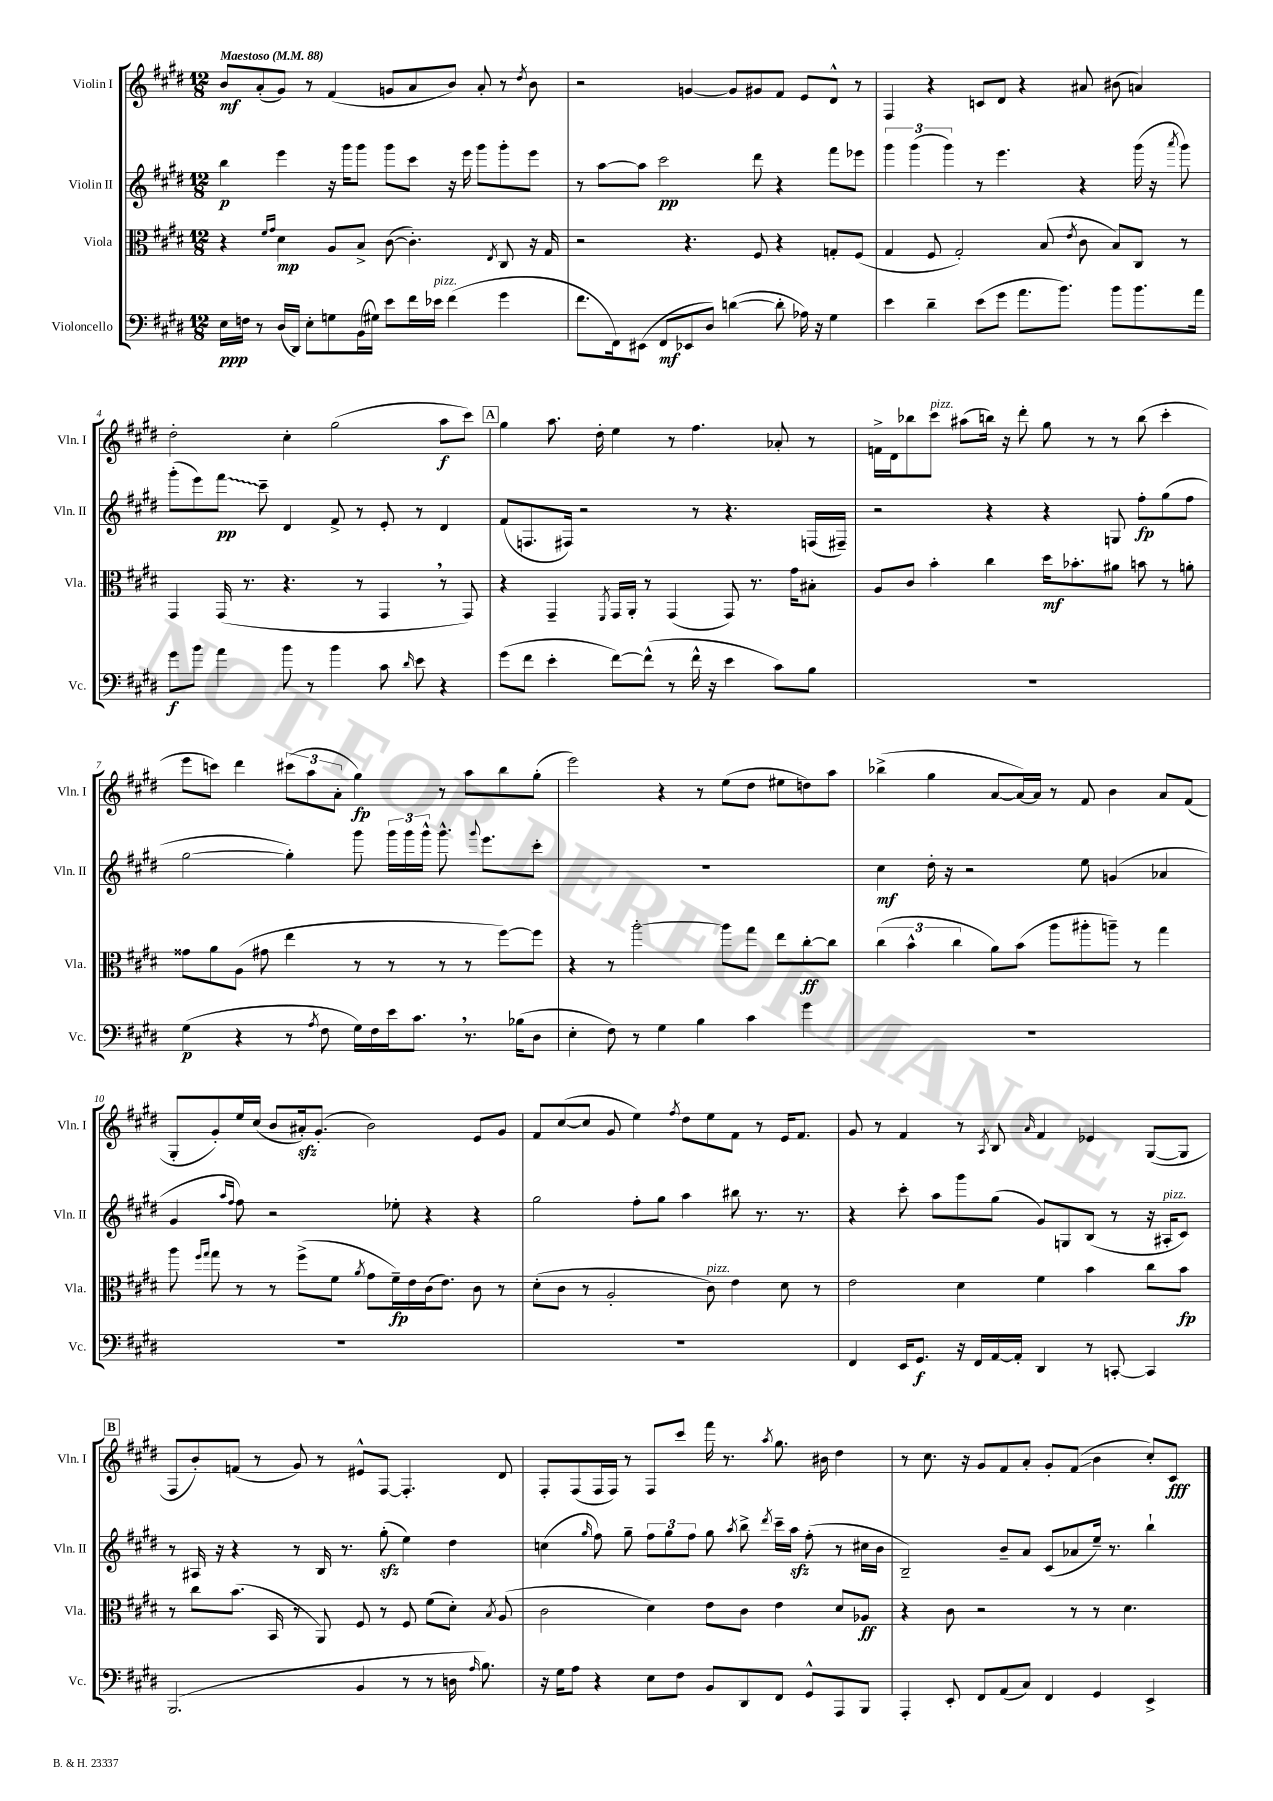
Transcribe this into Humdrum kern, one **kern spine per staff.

**kern	**kern	**kern	**kern
*staff4	*staff3	*staff2	*staff1
*clefF4	*clefC3	*clefG2	*clefG2
*k[f#c#g#d#]	*k[f#c#g#d#]	*k[f#c#g#d#]	*k[f#c#g#d#]
*M12/8	*M12/8	*M12/8	*M12/8
*MM88	*MM88	*MM88	*MM88
16E\LL	4r	4bb\	8b/L
16F\JJ	.	.	.
8r	.	.	(8a'/
.	16qqf#/LL	.	.
.	16qqg#/JJ	.	.
(16D#/LL	4d#\	4eee\	8g#/J)
16DD#/JJ)	.	.	.
8E'\L	.	.	8r
8G\	8A/L	16r	(4f#/
.	.	16ggg#\LK	.
(16BB\L	8B^/J	8ggg#\J	.
16G#\JJ)	.	.	.
8e\L	([8c#\	8ggg#\L	8g/L
16f#\L	4.c#'\])	8ccc#\J	8a/
16e-\JJ	.	.	.
(4f#\	.	16r	8b/J)
.	.	16eee\	.
.	.	8ggg#\L	8a'/
.	8qE/	.	.
4g#\	8C#/	8ggg#'\	8r
.	.	.	8qdd#/
.	16r	8eee\J	8b\
.	16G#/	.	.
=	=	=	=
8.f#\L	2r	8r	2r
.	.	[8aa\L	.
16FF#\k)	.	.	.
(8EE#\J	.	8aa\]J	.
8FF#/L	.	2ccc#\	.
8EE-/	4.r	.	[4g/
8D#/J)	.	.	.
([4d\	.	.	8g/]L
.	8F#/	8ddd#\	8g#/
8d'\]	4r	4r	8f#/J
16A-\)	.	.	8e/L
16r	.	.	.
4G#\	8G'/L	8fff#\L	8d#^^/J
.	(8F#/J	8eee-\J	8r
=	=	=	=
4e\	4G#/	6ggg#\	4F#/
.	.	(6ggg#\	.
4d#~\	8F#/	.	4r
.	.	6ggg#\)	.
.	2G#'/)	.	.
(8e\L	.	8r	8c/L
8g#\J	.	4.eee\	8d#/J
8.a\L	.	.	4r
.	(8B/	.	.
8.b\J)	.	.	.
.	8qe/	.	.
.	8c#\	4r	8a#/
8b\L	8B/L)	.	(8b#\
8.b\	8C#/J	(16ggg#\	4a/)
.	.	16r	.
.	.	8qaaa/	.
.	8r	8ggg#\)	.
16a\Jk	.	.	.
=	=	=	=
8g#\L	4GG#/	(8ggg#'\L	2dd#'\
8b\J	.	8eee\)	.
4a\	(16GG#/	8fff#\J	.
.	8.r	.	.
.	.	8ccc#~\	.
8b\	4.r	4d#/	4cc#'\
8r	.	.	.
4b\	.	8f#^/	(2gg#\
.	8r	8r	.
8c#\	4GG#/	8e'/	.
16qqd#/	.	.	.
8e\	.	8r	.
4r	8r	4d#/	8aa\L
.	8GG#/)	.	8ccc#\J)
=	=	=	=
(8g#\L	4r	(8f#/L	4gg#\
8f#\J	.	8.F/	.
4e'\	4GG#~/	.	8.aa\
.	.	16F#/Jk)	.
.	.	2r	.
.	.	.	16dd#'\
.	8qFF#/	.	.
[8f#\L)	16GG#/LL	.	4ee\
.	16AA'/JJ	.	.
(8f#^^\]J	8r	.	.
8r	(4GG#/	.	8r
16f#^^\	.	8r	4.ff#\
16r	.	.	.
4e\	8GG#/)	4.r	.
.	8.r	.	.
8c#\L)	.	.	8a-'/
.	16g#\LK	.	.
8B\J	8B#'\J	(16F/LL	8r
.	.	16F#~/JJ)	.
=	=	=	=
1.r	8A/L	2r	16f^\LL
.	.	.	16d#\J
.	8c#/J	.	8bb-\
.	4b'\	.	8ccc#\J
.	.	.	(8aa#\L
.	4cc#\	4r	16bb\Jk)
.	.	.	16r
.	.	.	8ddd#'\
.	16dd#\LK	4r	8gg#\
.	8.b-'\	.	.
.	.	.	8r
.	8a#\J	8G/	8r
.	8b\	8ff#'\L	(8bb\
.	8r	(8gg#\	4ccc#'\
.	8a'\	8ff#\J	.
=	=	=	=
(4G#\	8g##\L	[2gg#\	8eee\L
.	8a\	.	8ccc\J)
4r	(8A\J	.	4ddd#\
.	8g#\	.	.
8r	4ee\	4gg#'\])	(12ccc#\L
.	.	.	12aa\
8qA/	.	.	.
8F#\	.	.	.
.	.	.	12a'\J
16G#\LL)	8r	8ggg#\	4gg#\)
16F#\	.	.	.
16e\J	8r	24ggg#\LL	.
.	.	24ggg#\	.
8.c#\J	.	.	.
.	.	24ggg#^^\JJ	.
.	8r	8.ggg#^^\	8r
8.r	8r	.	8aa\L
.	.	8qqggg#/	.
.	.	8.eee\L	.
.	[8ff#\L)	.	8bb\
(16B-\LK	.	.	.
8D#\J	8ff#\]J	8ccc#'\J	(8gg#'\J
=	=	=	=
4E'\	4r	1.r	2eee\)
8F#\)	8r	.	.
8r	[2aa'\	.	.
4G#\	.	.	4r
4B\	.	.	8r
.	8aa\]L	.	(8ee\L
4c#\	8gg#\J	.	8dd#\J
.	8ee\L	.	8ee#\L
4g#\	[8cc#'\	.	8dd\)
.	8cc#\]J	.	8aa\J
=	=	=	=
1.r	(6cc#\	4cc#\	(4bb-^\
.	6b^^\	.	.
.	.	16dd#'\	4gg#\
.	.	16r	.
.	6cc#\	.	.
.	.	2r	.
.	8a\L)	.	[8a/L
.	(8b\J	.	16a/_L)
.	.	.	16a/]JJ
.	8aa\L	.	8r
.	8aa#'\	8ee\	8f#/
.	8aa~\J)	(4g/	4b\
.	8r	.	.
.	4gg#\	4a-/	8a/L
.	.	.	(8f#/J
=	=	=	=
1.r	8aa\	4g#/	8G#'/L
.	16qqff#/LL	.	.
.	16qqgg#/JJ	.	.
.	8gg#\	.	8g#'/)
.	.	16qqaa/LL	.
.	.	16qqff#/JJ	.
.	8r	8ff#\)	16ee/L
.	.	.	(16cc#/JJ
.	8r	2r	8b/L
.	(8ff#^\L	.	16a#'/k)
.	.	.	(8.g#'/J
.	8f#\J	.	.
.	8qa/	.	.
.	8g#\L	.	2b\)
.	16f#~\L)	8ee-'\	.
.	16e\	.	.
.	(16c#\J	4r	.
.	8.e\J)	.	.
.	8c#\	4r	8e/L
.	8r	.	8g#/J
=	=	=	=
1.r	(8d#'\L	2gg#\	8f#/L
.	8c#\J	.	([8cc#/
.	8r	.	8cc#/]J
.	2A'/	.	8g#/
.	.	8ff#'\L	4ee\)
.	.	8gg#\J	.
.	.	.	8qff#/
.	.	4aa\	8dd#\L
.	8c#\)	.	8ee\
.	4e\	8bb#\	8f#\J
.	.	8.r	8r
.	8d#\	.	16e/LK
.	.	8.r	8.f#/J
.	8r	.	.
=	=	=	=
4FF#/	2e\	4r	8g#/
.	.	.	8r
16EE/LK	.	8ccc#'\	4f#/
8.GG#/J	.	.	.
.	.	8aa\L	.
16r	4d#\	8ggg#\	8r
16FF#/LL	.	.	.
.	.	.	8qA/
[16AA/	.	(8gg#\J	8B/
16AA'/]JJ	.	.	.
.	.	.	16qqa/
4DD#/	4f#\	8g#/L)	4f#/
.	.	8G/	.
8r	4b\	(8B/J	4e-/
[8CC'/	.	8r	.
4CC/]	8cc#\L	16r	([8G#/L
.	.	16A#'/LK	.
.	8b\J	8c#/J)	8G#/]J
=	=	=	=
(2.BBB/	8r	8r	8F#/L
.	8cc#\L	16A#/	8b'/)
.	.	16r	.
.	(8.b\J	4r	(8f/J
.	.	.	8r
.	16BB/	.	.
.	8r	8r	8g#/)
.	8AA/)	16B/	8r
.	.	8.r	.
4BB/	8F#/	.	8e#^^/L
.	8r	(8gg#'\	[8F#/J
8r	8F#/	4ee\)	4.F#'/]
8r	(8f#\L	.	.
16D\	8d#'\J)	4dd#\	.
16qqA/	.	.	.
8.B\)	.	.	.
.	8qB/	.	.
.	(8A/	.	8d#/
=	=	=	=
16r	2c#\	(4cc\	8F#'/L
16G#\LK	.	.	.
8A\J	.	.	(8F#/
.	.	16qqgg#/	.
4r	.	8ff#\)	16F#/L
.	.	.	16F#/JJ)
.	.	8gg#~\	8r
8E\L	4d#\)	12ff#\L	8F#/L
.	.	12gg#\	.
8F#\J	.	.	8ccc#/J
.	.	12ff#\J	.
8BB/L	8e\L	8gg#\	16fff#\
.	.	.	8.r
.	.	8qaa/	.
8DD#/	8c#\J	8bb^\	.
.	.	8qddd#/	8qaa/
8FF#/J	4e\	16ccc#~\LL	8.gg#\
.	.	16aa\JJ	.
8GG#^^/L	.	(8ff#'\	.
.	.	.	16b#\
8AAA/	8d#/L	8r	4dd#\
8BBB/J	8A-/J	16cc#\LL	.
.	.	16b\JJ	.
=	=	=	=
4AAA'/	4r	2B~/)	8r
.	.	.	8.cc#\
8EE'/	8c#\	.	.
.	.	.	16r
8FF#/L	2r	.	8g#/L
(8AA/	.	8b~/L	8f#/
8C#/J)	.	8a/J	8a'/J
4FF#/	.	(8c#/L	8g#'/L
.	8r	8a-/	(8f#/J
4GG#/	8r	16ee~/Jk)	4b\
.	.	8.r	.
.	4.d#\	.	.
4EE^/	.	4bb`\	8cc#'/L)
.	.	.	8c#/J
==	==	==	==
*-	*-	*-	*-
